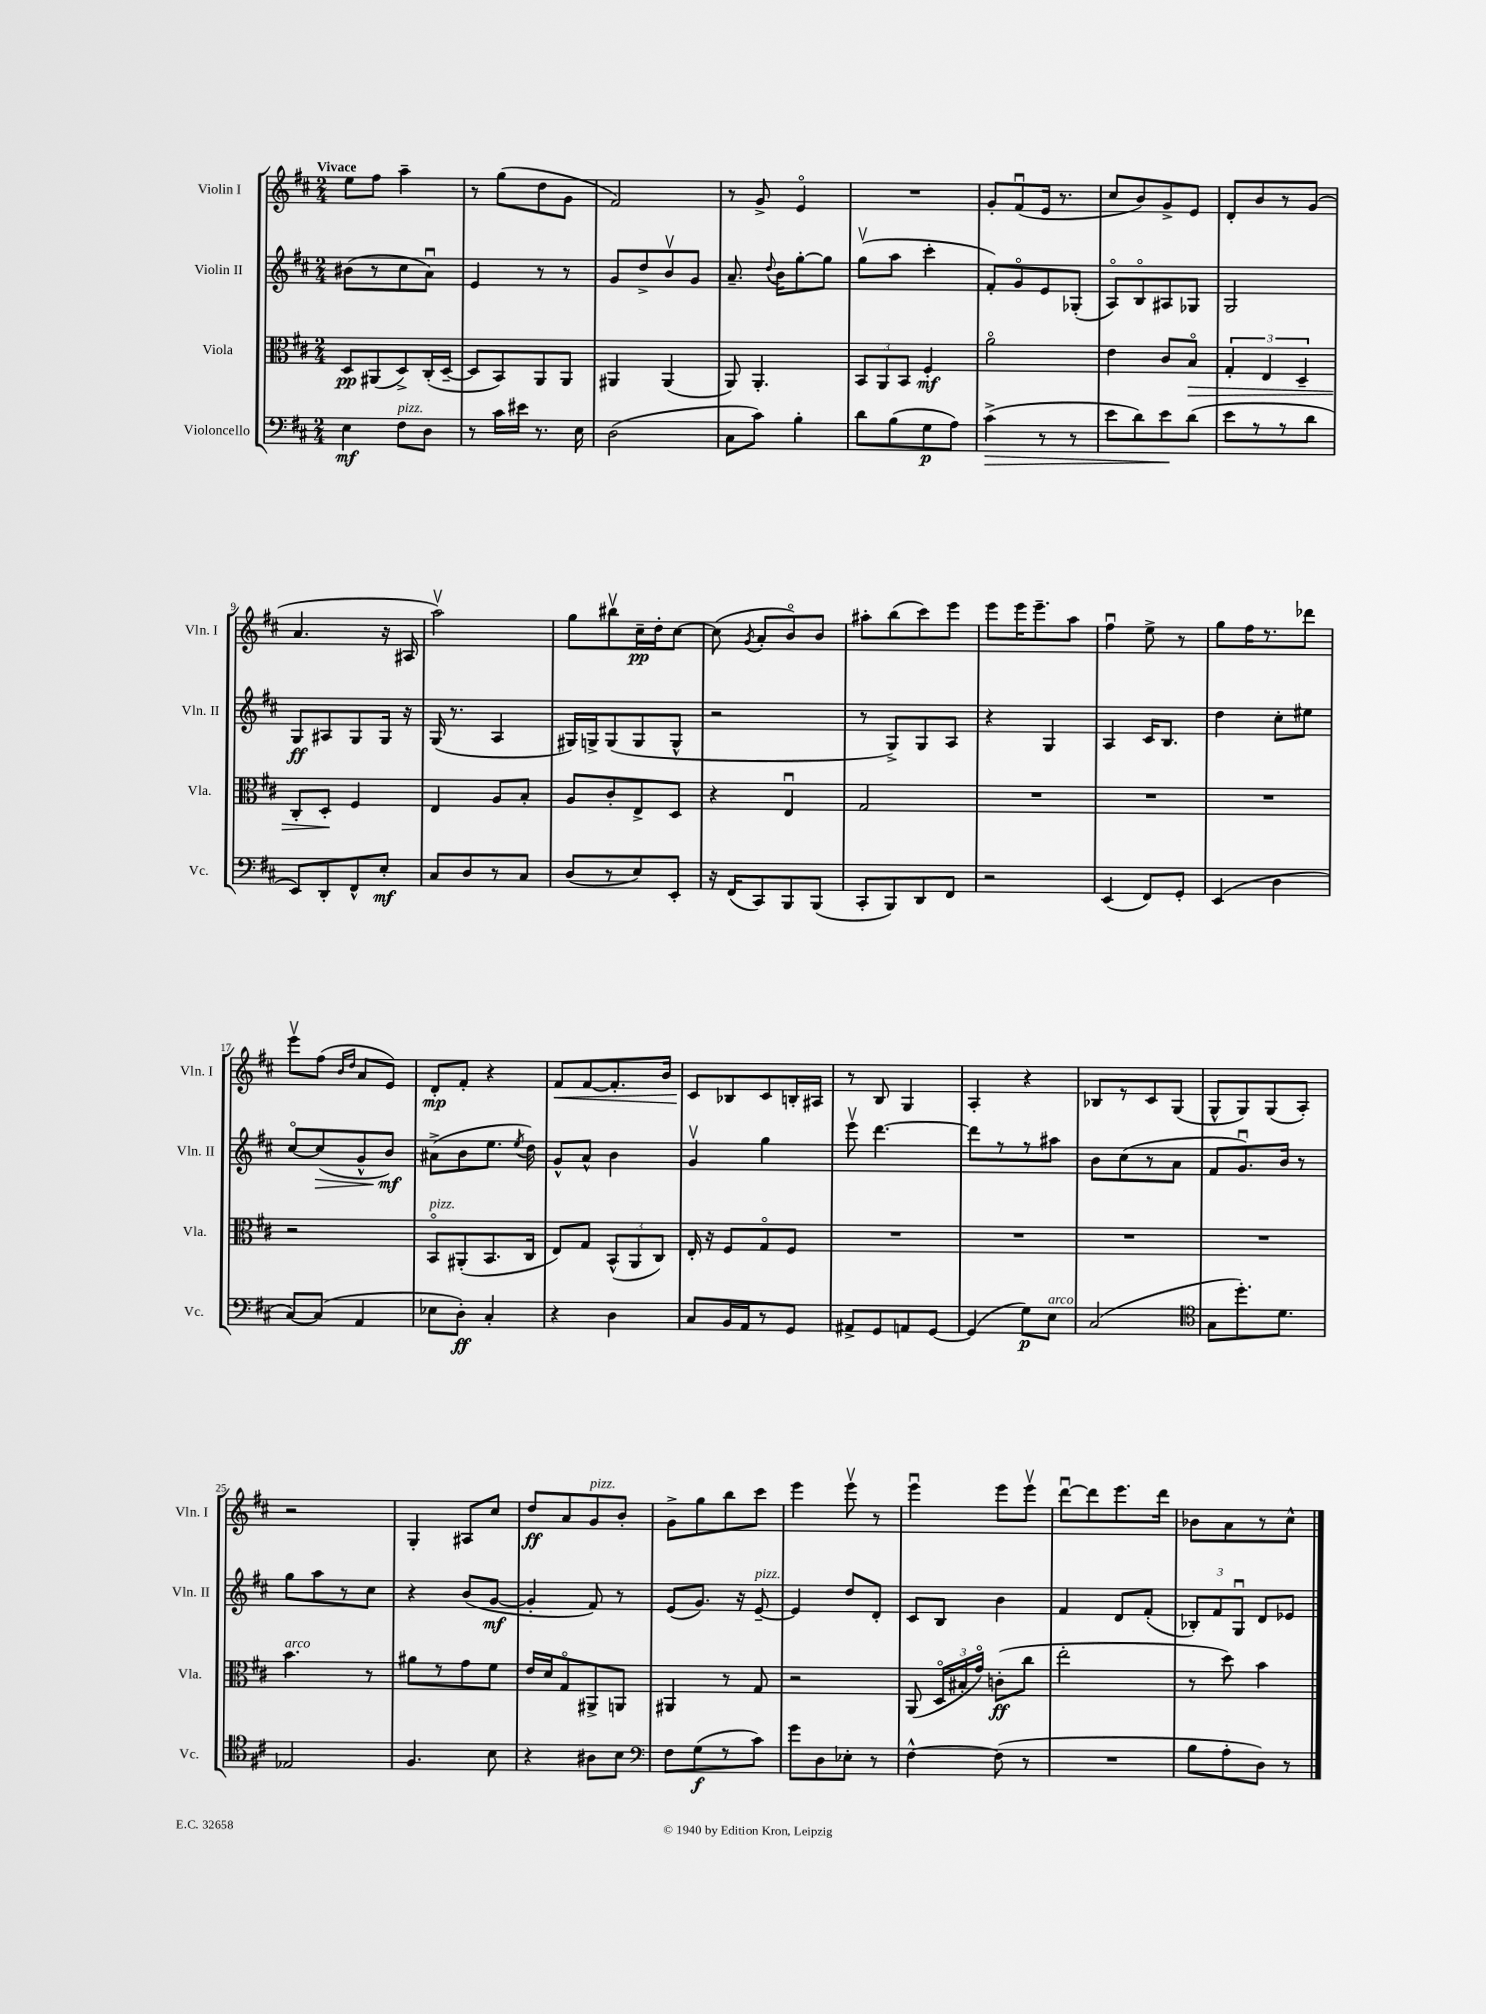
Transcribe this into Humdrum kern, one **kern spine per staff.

**kern	**kern	**kern	**kern
*staff4	*staff3	*staff2	*staff1
*clefF4	*clefC3	*clefG2	*clefG2
*k[f#c#]	*k[f#c#]	*k[f#c#]	*k[f#c#]
*M2/4	*M2/4	*M2/4	*M2/4
4E	8D	(8b#	8ee
.	(8AA#	8r	8ff#
8F#	8D^)	8cc#	4aa~
8D	(16C#'	8au)	.
.	[16D~	.	.
=	=	=	=
8r	8D]	4e	8r
16c#	8BB)	.	(8gg
16e#	.	.	.
8.r	8AA	8r	8dd
.	8AA	8r	8g
16E	.	.	.
=	=	=	=
(2D	4AA#	8g	2f#)
.	.	8dd^	.
.	(4AA#	8bv	.
.	.	8g	.
=	=	=	=
8C#	8AA)	8.a~	8r
8c#)	4.AA'	.	8g^
.	.	8qqdd	.
.	.	16b	.
4B'	.	[8gg'	4eo
.	.	8gg]	.
=	=	=	=
8d	12BB	(8ggv	2r
.	12AA	.	.
(8B	.	8aa	.
.	12BB	.	.
8G	4F#'	4ccc#'	.
8A)	.	.	.
=	=	=	=
(4c#^	2ao	8f#')	8g'
.	.	8go	(8f#u
8r	.	8e	16e
.	.	.	8.r
8r	.	(8G-'	.
=	=	=	=
8e	4e	8Ao)	8cc#
8d)	.	8Bo	8b)
8e	8c#	8A#	8g^
(8d	8Bo	8G-	8e
=	=	=	=
8e	6G'	2G	8d'
8r	.	.	8b
.	6E	.	.
8r	.	.	8r
.	6D~	.	.
8d	.	.	(8g
=	=	=	=
8EE)	8C#'	8G	4.a
8DD'	8D'	8A#	.
8FF#^^	4F#	8G	.
8E'	.	16G	16r
.	.	16r	16A#
=	=	=	=
8C#	4E	(16G	2aav)
.	.	8.r	.
8D	.	.	.
8r	8A	4A	.
8C#	8B'	.	.
=	=	=	=
(8D	8A	16G#)	8gg
.	.	16G^	.
8r	8c#'	(8G	8bb#v
8E)	8E^	8G	16cc#~
.	.	.	16dd'
8EE'	8D	8G^^	[8cc#
=	=	=	=
16r	4r	2r	(8cc#]
(16FF#	.	.	.
.	.	.	8qg
8CC#)	.	.	8a'
8BBB	4Eu	.	8bo)
(8BBB	.	.	8b
=	=	=	=
8CC#'	2G	8r	8aa#'
8BBB)	.	8G^)	(8bb
8DD	.	8G	8ccc#)
8FF#	.	8A	8eee
=	=	=	=
2r	2r	4r	8eee
.	.	.	16eee
.	.	.	8.eee~
.	.	4G	.
.	.	.	8aa
=	=	=	=
(4EE	2r	4A	4ff#u
8FF#)	.	16c#	8ee^
.	.	8.B	.
8GG'	.	.	8r
=	=	=	=
(4EE	2r	4dd	8gg
.	.	.	16ff#
.	.	.	8.r
4D	.	8cc#'	.
.	.	8ee#	8ddd-
=	=	=	=
[8C#)	2r	[8cc#o	8eeev
(8C#]	.	(8cc#]	(8ff#
.	.	.	16qqb
.	.	.	16qqdd
4AA	.	8g^^	8a
.	.	8b)	8e)
=	=	=	=
8E-	8BBo	(8a#^	8d'
8D')	(8AA#'	8b	8f#'
4C#'	8.BB	8.ee	4r
.	.	8qee	.
.	16C#	16dd)	.
=	=	=	=
4r	8E)	8g^^	8f#
.	8G	8a^^	[8f#
4D	(12BB^^	4b	8.f#']
.	12AA	.	.
.	12C#)	.	.
.	.	.	16b
=	=	=	=
8C#	16E'	4gv	8c#
.	16r	.	.
16BB	8F#	.	8B-
16AA	.	.	.
8r	8Go	4gg	8c#
8GG	8F#	.	16B'
.	.	.	16A#
=	=	=	=
8AA#^	2r	8eeev	8r
8GG	.	[4.ddd	8B
8AA	.	.	4G
[8GG	.	.	.
=	=	=	=
(4GG]	2r	8ddd]	4A'
.	.	8r	.
8G)	.	8r	4r
8E	.	8aa#	.
=	=	=	=
(2C#	2r	8b	8B-
.	.	(8cc#	8r
.	.	8r	8c#
.	.	8a	(8G
=	=	=	=
*clefC4	*	*	*
8G	2r	8f#	8G^^
8.dd')	.	8.gu)	8G)
.	.	.	(8G
8.d	.	16b	.
.	.	8r	8A')
=	=	=	=
2E-	4.b	8gg	2r
.	.	8aa	.
.	.	8r	.
.	8r	8cc#	.
=	=	=	=
4.F#	8a#	4r	4G'
.	8r	.	.
.	8g	(8b	8A#
8B	8f#	[8g	8cc#
=	=	=	=
4r	16e	4g']	8dd
.	16d	.	.
.	8Go	.	8a
8A#	8AA#^	8f#)	8g
8B	8AA	8r	8b'
=	=	=	=
*clefF4	*	*	*
8F#	4AA#	(8e	8g^
(8G	.	8.g)	8gg
8r	8r	.	8bb
.	.	16r	.
8c#)	8G	[8e~	8ccc#
=	=	=	=
8g	2r	4e]	4eee
8D	.	.	.
8E-'	.	8dd	8eeev
8r	.	8d'	8r
=	=	=	=
[4F#^^	(8AA	8c#	4eeeu
.	24Do	8B	.
.	24B#'	.	.
.	24go)	.	.
(8F#]	(8c'	4b	8eee
8r	8cc#	.	8eeev
=	=	=	=
2r	2ee'	4f#	[8dddu
.	.	.	8ddd]
.	.	8d	8.eee
.	.	(8f#'	.
.	.	.	16ddd
=	=	=	=
8B	8r	12B-')	8b-
.	.	12f#	.
8A'	8dd)	.	8a
.	.	12Gu	.
8D)	4b	8d	8r
8r	.	8e-	8cc#^^
==	==	==	==
*-	*-	*-	*-
